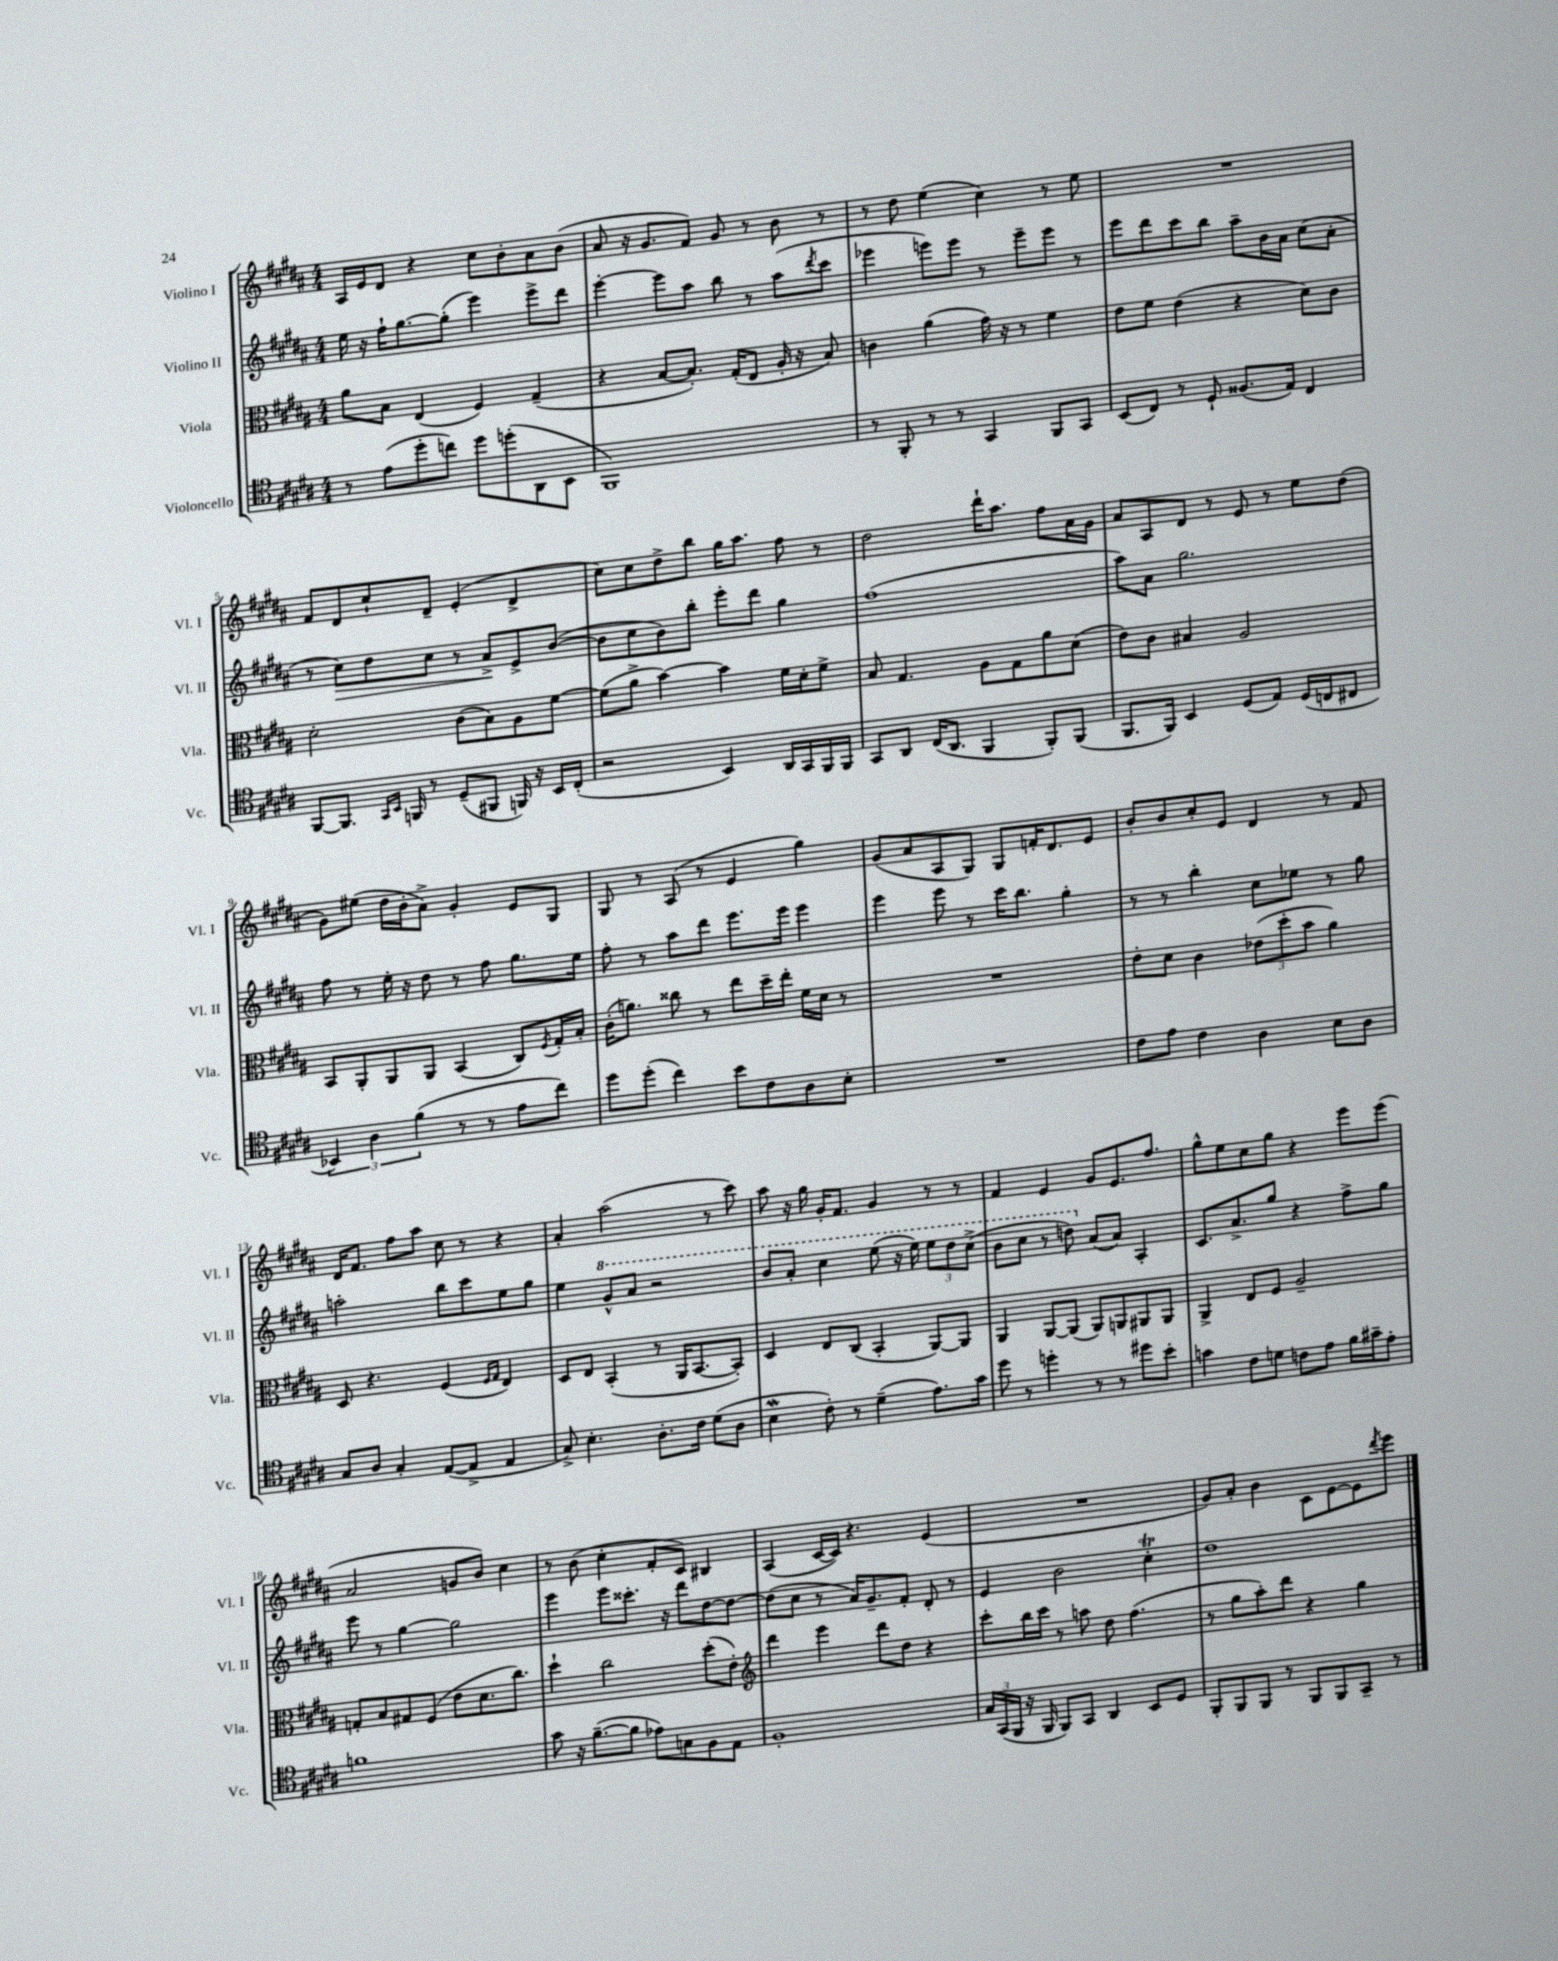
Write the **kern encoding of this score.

**kern	**kern	**kern	**kern
*staff4	*staff3	*staff2	*staff1
*clefC4	*clefC3	*clefG2	*clefG2
*k[f#c#g#d#a#]	*k[f#c#g#d#a#]	*k[f#c#g#d#a#]	*k[f#c#g#d#a#]
*M4/4	*M4/4	*M4/4	*M4/4
8r	8a#	16ee	16A#
.	.	16r	16e
(8e	8B	16ff#`	8d#
.	.	[8.gg#	.
8dd#'	(4E	.	4r
8cc)	.	(8gg#']	.
8dd#	4F#)	4eee)	8cc#
(8dd'	.	.	8b'
8AA#	(4G#~	8eee^	8a#
8BB	.	8ddd#	(8b
=	=	=	=
1FF#)	4r	[4eee'	8a#
.	.	.	16r
.	.	.	8.g#
.	[8B	8eee]	.
.	8.B'])	8aa#	8f#)
.	.	8bb	8g#
.	(16G#'	.	.
.	8E	8r	8r
.	16A#'	(8aa#	8b
.	16r	.	.
.	.	8qddd#	.
.	8B)	8ccc#	8r
=	=	=	=
8r	4c	4eee-	8r
8FF#'	.	.	8dd#
8r	(4a#	8eee)	(4ee
8r	.	8eee	.
4GG#	16g#)	8r	4cc#)
.	16r	.	.
.	8r	8eee~	.
8FF#	4f#	8eee	8r
8GG#	.	8r	8ee
=	=	=	=
(8BB	8e	8eee	1r
8C#)	8f#	8ddd#	.
8r	(4e	8ccc#	.
8D#`	.	8bb	.
(8.F##	4r	8aa#~	.
.	.	16b	.
16E)	.	16a#	.
4C#	8d#)	(8cc#	.
.	8c#	8a#'	.
=	=	=	=
[8FF#	2d#'	8r	8f#
8.FF#]	.	8cc#)	8d#
.	.	8dd#	8cc#`
16qqGG#	.	.	.
16qqBB	.	.	.
16FF	.	.	.
8r	.	8cc#	8d#~
(8D#~	(8c#	8r	(4e'
8FF#	8B)	8a#^	.
16FF)	8A#	8e^	4d#^
16r	.	.	.
16BB	[8f#	([8b	.
(16C#'	.	.	.
=	=	=	=
2r	(8f#]	8b]	8cc#)
.	8a#^	8cc#	8cc#
.	[4b)	8b)	8dd#^
.	.	8bb'	8bb
4BB)	4b]	8eee'	16gg#
.	.	.	8.aa#
.	.	8ddd#	.
16AA#	16f#	4gg#	8ff#
16GG#	16d#'	.	.
16FF#	8f#^	.	8r
16FF#	.	.	.
=	=	=	=
8GG#	8B	(1ff#	2dd#
8AA#	4.G#	.	.
(16C#	.	.	.
8.AA#	.	.	.
4FF#	8A#	.	16ddd#`
.	.	.	8.aa#
.	8G#	.	.
8FF#')	8a#	.	8ff#
(8FF#	(8d#	.	16a#
.	.	.	16g#
=	=	=	=
8.FF#	8e)	8aa#)	8a#
.	8c#	8a#	8A#
16FF#)	.	.	.
4BB	4B#	2.gg#	8d#
.	.	.	8r
(8D#	2A#	.	8e
8E)	.	.	8r
(16D#	.	.	8ee
16C	.	.	.
8C#	.	.	(8dd#
=	=	=	=
6BB-)	8BB	8ff#	8g#)
.	8AA#'	8r	(8ee#
6A#	.	.	.
.	8AA#	16ee'	16dd#
.	.	16r	16b'
(6f#	.	.	.
.	8AA#	8dd#	8a#^)
8r	(4BB	8r	4g#'
8r	.	8ff#	.
8e	8C#)	8.gg#	8e
.	8qF#	.	.
8cc#)	16G#'	.	8G#
.	16B'	16ee	.
=	=	=	=
8dd#	(16c#'	8ff#'	8G#
.	8.a)	.	.
(8dd#'	.	8r	8r
4cc#)	8cc##	8aa#	(8A#
.	8r	8ddd#	8r
8b	8ee	8.eee	4e
8c#	16dd#~	.	.
.	16ee'	16eee	.
8A#	16f#	4eee	4gg#)
.	16d#	.	.
8B'	8r	.	.
=	=	=	=
1r	1r	4eee	(8g#
.	.	.	8a#
.	.	8eee	8A#
.	.	8r	8G#)
.	.	16ccc#	8G#
.	.	8.bb	.
.	.	.	16f'
.	.	.	8.d#
.	.	4gg#'	.
.	.	.	8e
=	=	=	=
8c#	8e'	8r	8b'
8e	8d#	8r	8b
4c#	4c#	4bb'	8cc#'
.	.	.	8e
4A#	(12e-	8cc#	4d#
.	12dd#'	.	.
.	.	8ee-	.
.	12b	.	.
8B	4a#)	8r	8r
8A#	.	8gg#	8f#
=	=	=	=
8G#	8D#	2aa'	16d#
.	.	.	8.f#
8A#	4.r	.	.
4G#'	.	.	8ff#
.	.	.	8aa#
([8E	(4F#	8bb	8cc#
8E^]	.	8ccc#	8r
.	16qqF#	.	.
.	16qqG#	.	.
4E	4E)	8ee	4r
.	.	8gg#	.
=	=	=	=
8G#^)	8D#	4ee	4a#'
4.B'	8E	.	.
.	(4BB'	8gg#^^	(2aa#
.	.	8aa#	.
8.A#'	8r	2r	.
.	16AA#	.	.
16c#	[8.BB	.	.
(8d#	.	.	8r
8A#	8BB'])	.	8ccc#)
=	=	=	=
4B	4D#	8bb	8aa#
.	.	8aa#'	16r
.	.	.	16gg#
8c#')	8E	4ccc#	16g#'
.	.	.	8.f#
8r	(8C#	.	.
(4d#~	4BB'	(8eee	4g#
.	.	16r	.
.	.	16eee)	.
8.e)	[8AA#)	12eee	8r
.	.	12ddd#	.
.	8AA#]	.	8r
.	.	(12ccc#^	.
16g#	.	.	.
=	=	=	=
8dd#	4AA#	8bb	4f#
8r	.	8ccc#	.
4dd'	[8AA#	8r	4e
.	(8AA#]	8ddd)	.
8r	8AA#)	(8a#	8g#
8r	8AA	8a#)	8.e
8dd#	8AA#	4A#'	.
.	.	.	8.ff#
8b'	8AA#	.	.
=	=	=	=
4g	4AA#^	8.c#	8gg#^^
.	.	.	8ee
.	.	8.a#^	.
8c#	8E	.	8cc#
8d	8F#	8gg#	8gg#
8c	2A#~	4r	4r
8e	.	.	.
16f#	.	8ff#^	8eee
16g#~	.	.	.
8e'	.	8gg#	(8eee
=	=	=	=
1f	8G'	8eee	2a#
.	8B	8r	.
.	8G#	[4gg#	.
.	(8F#	.	.
.	8e	2gg#]	8g
.	8.d#	.	8b)
.	.	.	4cc#
.	8.cc#)	.	.
=	=	=	=
8g#	4dd#`	4eee	8r
16r	.	.	(8b
([8.f#~	.	.	.
.	2cc#	8eee	4cc#'
8f#]	.	8.ccc##'	.
8e-)	.	.	8f#'
.	.	16r	.
8G	.	8ddd#	8c#)
8F#	(8dd#'	[8dd#	4B#
8E	8e')	8dd#_	.
=	=	=	=
*	*clefG2	*	*
1F#'	4ddd#	(8dd#]	(4A#
.	.	8cc#	.
.	4eee	8r	[16c#
.	.	.	16c#])
.	.	16a#)	4.r
.	.	8.g#~	.
.	8ddd#	.	.
.	8dd#	8f#'	.
.	4r	8d#'	(4e
.	.	8r	.
=	=	=	=
24G#	8ccc#'	4e	1r
(24GG#	.	.	.
24FF#	.	.	.
16r	16bb	.	.
16FF#	16ccc#	.	.
8FF#)	8r	2b	.
8GG#	8aa	.	.
4AA#	8dd#	.	.
.	(4.ff#	.	.
8BB	.	4cc#'	.
8D#	.	.	.
=	=	=	=
8FF#'	8r	1dd#	8g#)
8FF#	8gg#	.	8a#'
8FF#	8aa#')	.	4b
8r	8ddd#	.	.
8FF#	4r	.	8c#
8FF#	.	.	[8e
8GG#~	4gg#	.	8e]
.	.	.	8qddd#
8r	.	.	8eee
==	==	==	==
*-	*-	*-	*-
